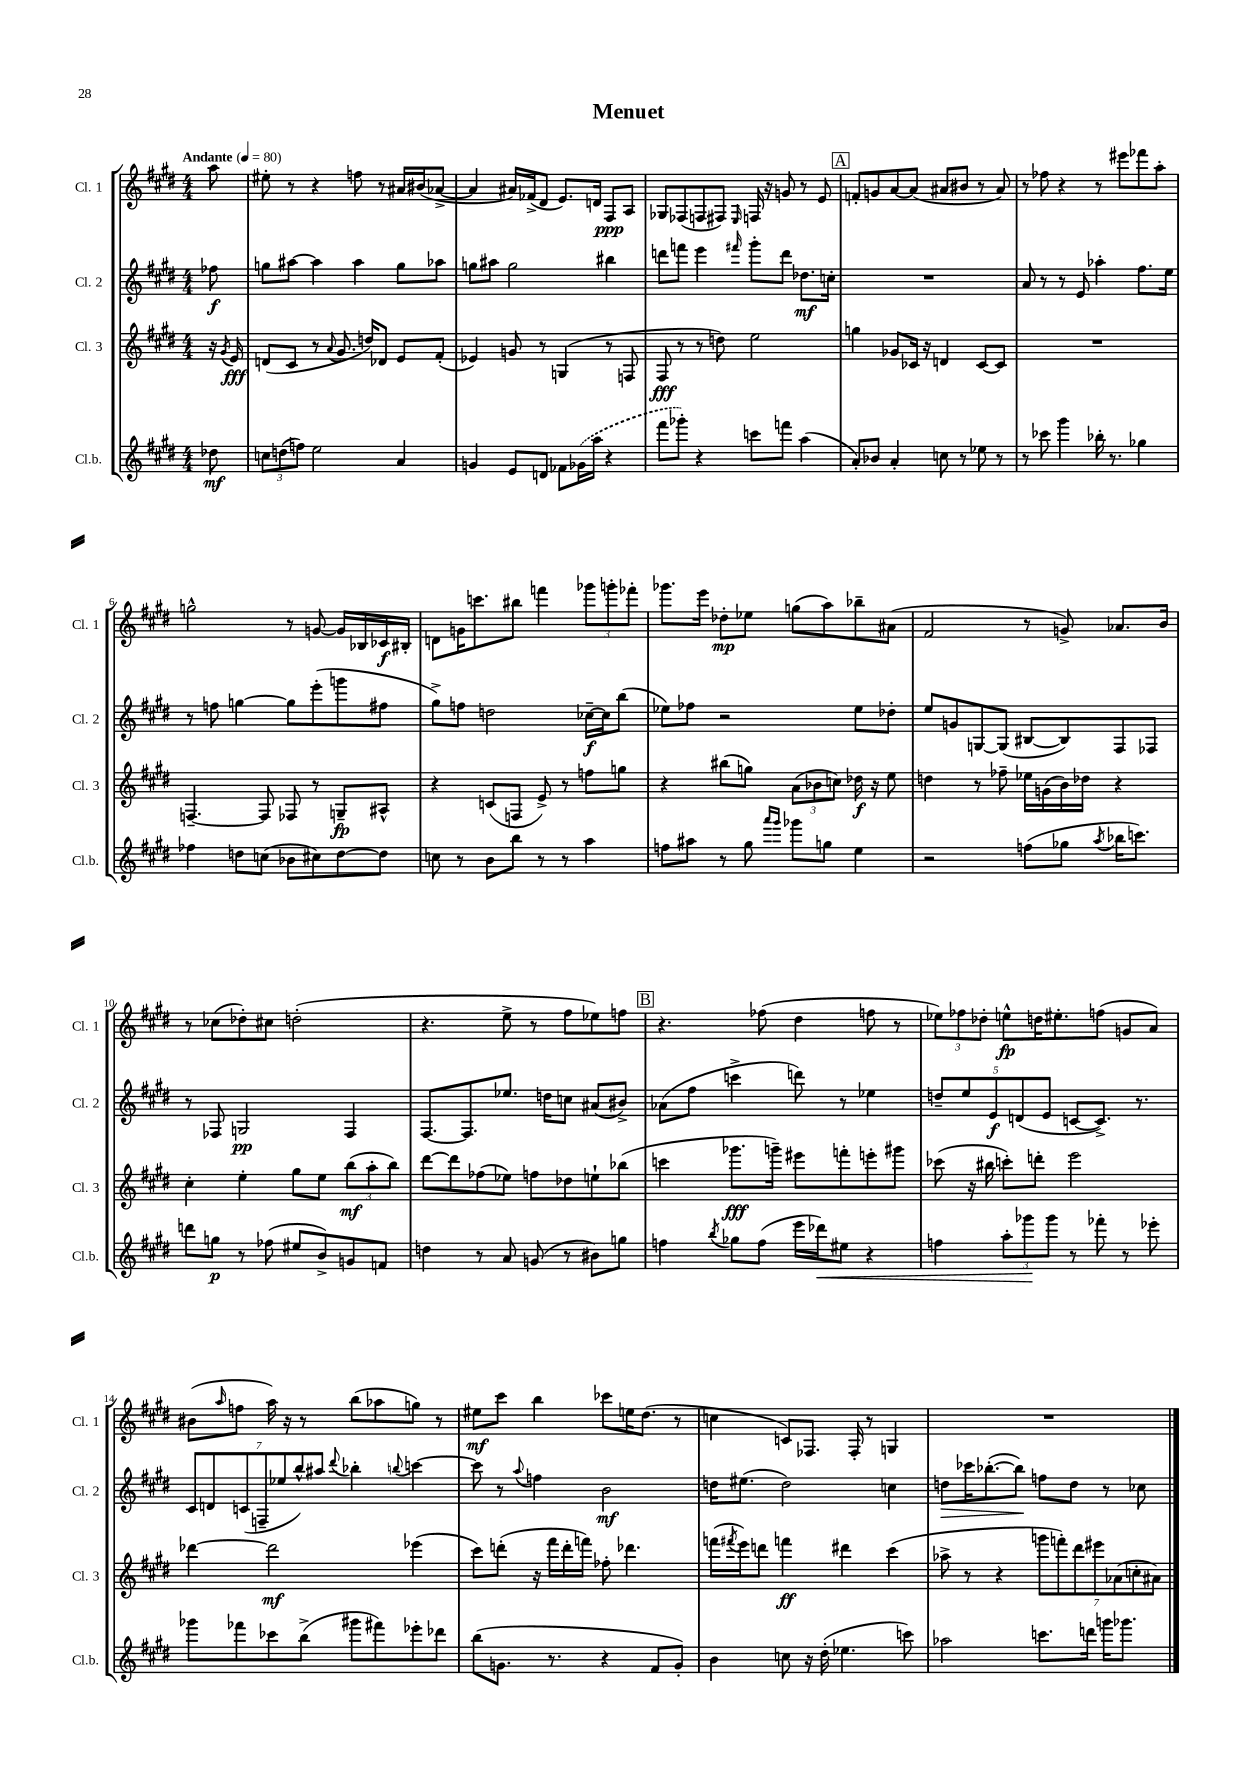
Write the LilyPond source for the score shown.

\header { title = "Menuet" }
<<
\new StaffGroup <<
\new Staff = "s0" \with { instrumentName = "Cl. 1" shortInstrumentName = "Cl. 1" } {
    \clef treble \key e \major \numericTimeSignature \time 4/4 \partial 8 \tempo "Andante" 4 = 80
    a''8 |
    eis''8-. r8 r4 f''8 r8 ais'16 bis'16( aes'8~-> |
    aes'4 ais'16) fes'16->( dis'8 e'8.) d'16 fis8\ppp a8 |
    ges8 fes8( f8 fis8) \grace { e16 } f16 r16 g'8 r8 e'8 |
    \mark \markup { \box "A" } f'8-. g'8 a'8~ a'8( ais'8 bis'8 r8 ais'8) |
    r8 fes''8 r4 r8 eis'''8 fes'''8 a''8-. |
    g''2-^ r8 g'8~ g'16 bes16 ces'16\f bis16-. |
    d'8 g'16 c'''8. bis''8 f'''4 \tuplet 3/2 { ges'''8 g'''8-. fes'''8-. } |
    ges'''8. e'''16 des''8-.\mp ees''8 g''8( a''8) bes''8-- ais'8( |
    fis'2 r8 g'8->) aes'8. b'16 |
    r8 ces''8( des''8-.) cis''8 d''2-.( |
    r4. e''8-> r8 fis''8 ees''8) f''8 |
    \mark \markup { \box "B" } r4. fes''8( dis''4 f''8 r8 |
    \tuplet 3/2 { ees''8) fes''8 des''8-. } e''8-^\fp d''16 eis''8.-. f''8( g'8 a'8) |
    bis'8( \grace { a''16 } f''8 a''16) r16 r8 b''8( aes''8 g''8) r8 |
    eis''8\mf cis'''8 b''4 ces'''8 e''16 dis''8.( r8 |
    c''4 c'8) fes8. fes16-. r8 g4 |
    R1 \bar "|." |
}
\new Staff = "s1" \with { instrumentName = "Cl. 2" shortInstrumentName = "Cl. 2" } {
    \clef treble \key e \major \numericTimeSignature \time 4/4 \partial 8
    fes''8\f |
    g''8 ais''8~ ais''4 ais''4 g''8 aes''8 |
    g''8 ais''8 g''2 bis''4 |
    d'''8 f'''8 e'''4 \grace { fis'''16 } gis'''8-. d'''8 des''8.\mf c''16-. |
    \mark \markup { \box "A" } R1 |
    a'8 r8 r8 e'8 aes''4-. fis''8. e''16 |
    r8 f''8 g''4~ g''8 e'''8-.( g'''8 fis''8 |
    gis''8->) f''8 d''2 ces''16~--\f ces''16 b''8( |
    ees''8) fes''8 r2 ees''8 des''8-. |
    e''8 g'8 g8~ g8( bis8~ bis8) fis8 fes8 |
    r8 fes8 g2\pp fes4 |
    fis8.~ fis8. ees''8. d''16 c''8 ais'8( bis'8->) |
    \mark \markup { \box "B" } aes'8( fis''8 c'''4-> d'''8) r8 ees''4 |
    \tuplet 5/4 { d''8-- e''8 e'8\f d'8( e'8 } c'8~ c'8.->) r8. |
    \tuplet 7/4 { cis'8 d'8 c'8( f8-- ees''8 b''8-^) ais''8 } \appoggiatura { dis'''8 } bes''4-. \appoggiatura { b''8 } c'''4~ |
    c'''8 r8 \appoggiatura { a''8 } f''4 b'2\mf |
    d''16 eis''8.( d''2) c''4 |
    d''8\> ces'''16 bes''8.~-.( bes''8\!) f''8 d''8 r8 ces''8 \bar "|." |
}
\new Staff = "s2" \with { instrumentName = "Cl. 3" shortInstrumentName = "Cl. 3" } {
    \clef treble \key e \major \numericTimeSignature \time 4/4 \partial 8
    r16 \acciaccatura { gis'8 } e'16\fff |
    d'8( cis'8 r8 \appoggiatura { a'8 } gis'8. d''16) des'8 e'8 fis'8-.( |
    ees'4) g'8 r8 g4( r8 f8 |
    fis8\fff r8 r8 d''8) e''2 |
    \mark \markup { \box "A" } g''4 ges'8 ces'16 r16 d'4 ces'8~ ces'8 |
    R1 |
    f4.~-- f8 fes8 r8 g8--\fp ais8-^ |
    r4 c'8( f8 e'8->) r8 f''8 g''8 |
    r4 bis''8( g''8) \tuplet 3/2 { a'8( bes'8 c''8) } des''16\f r16 e''8 |
    d''4 r8 fes''8-- ees''16 g'16( b'16) des''16 r4 |
    cis''4-. e''4-. gis''8 e''8 \tuplet 3/2 { b''8\mf( a''8-. b''8) } |
    dis'''8~ dis'''8 fes''8( ees''8) f''8 des''8 e''8-! bes''8( |
    \mark \markup { \box "B" } c'''4 ges'''8.\fff g'''16--) eis'''8 f'''8-. e'''8-. gis'''8 |
    ces'''8( r16 bis''16 c'''8-.) d'''8-. e'''2 |
    des'''4~ des'''2\mf ees'''4( |
    cis'''8) d'''8-.( r16 fis'''16 d'''16-. f'''16) fes''8-. des'''4. |
    f'''16( \acciaccatura { fis'''8 } e'''16) d'''8 f'''4\ff dis'''4 cis'''4( |
    aes''8-> r8 r4 \tuplet 7/4 { g'''8 f'''8-.) dis'''8 eis'''8 aes'8( c''8-. ais'8) } \bar "|." |
}
\new Staff = "s3" \with { instrumentName = "Cl.b." shortInstrumentName = "Cl.b." } {
    \clef treble \key e \major \numericTimeSignature \time 4/4 \partial 8
    des''8\mf |
    \tuplet 3/2 { c''8 d''8( f''8) } e''2 a'4 |
    g'4 e'8 d'8 fes'8 \once \slurDashed ges'16( a''16 r4 |
    fis'''8 ges'''8-.) r4 c'''8 f'''8 a''4( |
    \mark \markup { \box "A" } a'8-.) bes'8 a'4-. c''8 r8 ees''8 r8 |
    r8 ces'''8 gis'''4 bes''16-. r8. ges''4 |
    fes''4 d''8 c''8( bes'8 cis''8) d''8~ d''8 |
    c''8 r8 b'8 b''8 r8 r8 a''4 |
    f''8 ais''8 r8 gis''8 \grace { a'''16 gis'''16 } ges'''8 g''8 e''4 |
    r2 f''8( ges''8 \acciaccatura { a''8 } bes''16 c'''8.) |
    d'''8 g''8\p r8 fes''8( eis''8 b'8->) g'8 f'8 |
    d''4 r8 a'8 g'8( r8 bis'8) g''8 |
    \mark \markup { \box "B" } f''4 \acciaccatura { b''8 } ges''8 f''8( e'''16 des'''16\<) eis''8 r4 |
    f''4 \tuplet 3/2 { a''8-. ges'''8\! ges'''8 } r8 fes'''8-. r8 ees'''8-. |
    ges'''8 fes'''8 ces'''8 b''8->( gis'''8 fis'''8) ees'''8-. des'''8 |
    b''8( g'8. r8. r4 fis'8 g'8-.) |
    b'4 c''8 r16 dis''16-.( ees''4. c'''8) |
    aes''2 c'''8. d'''16 g'''16 ges'''8. \bar "|." |
}
>>
>>
